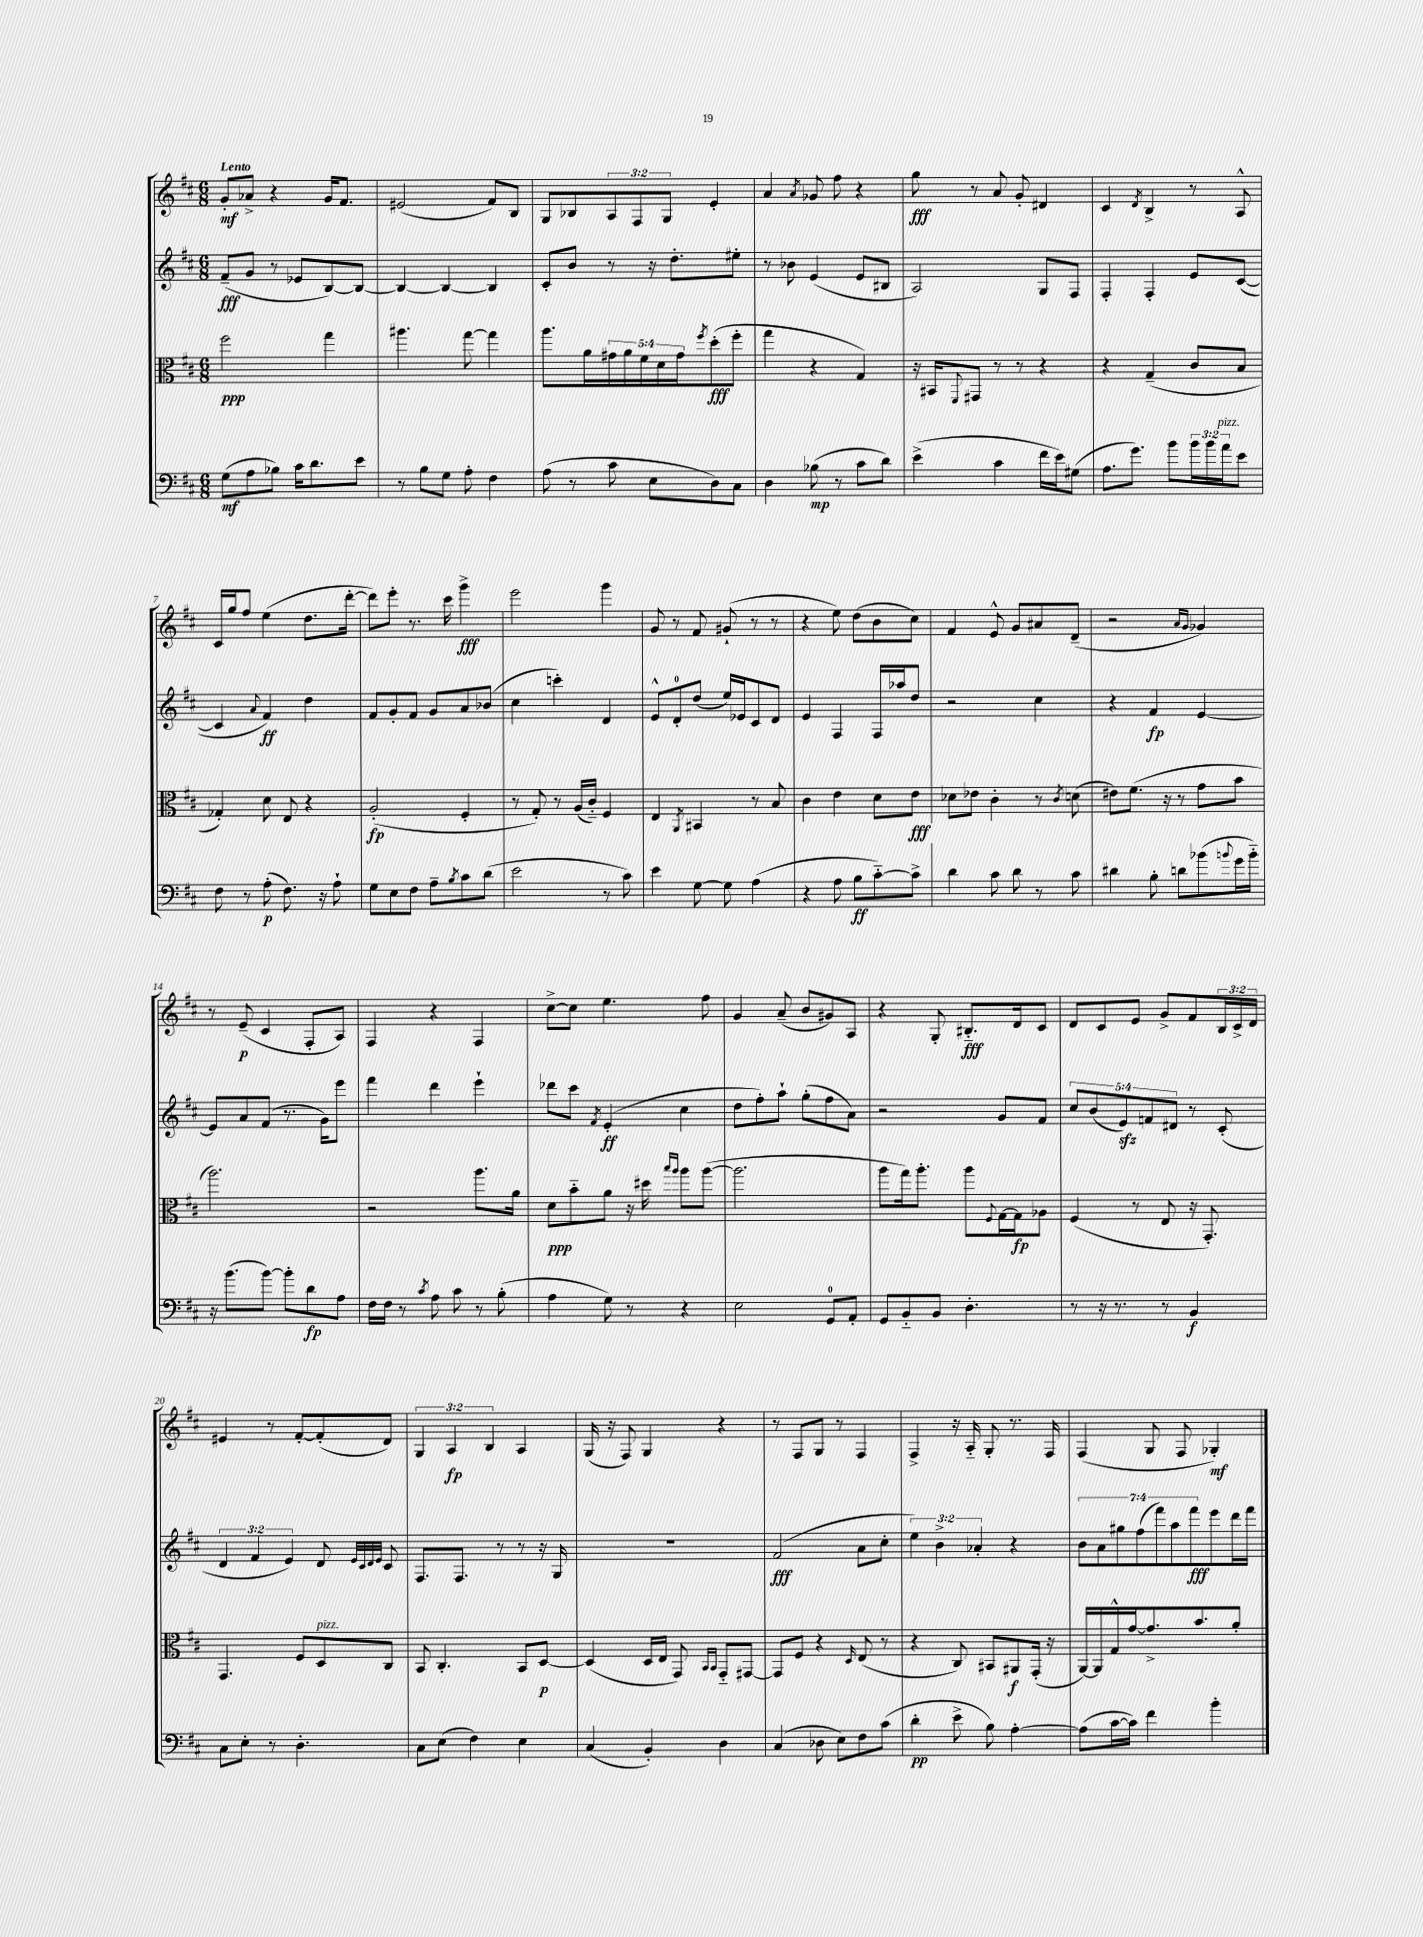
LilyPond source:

<<
\new StaffGroup <<
\new Staff = "s0" {
    \clef treble \key d \major \numericTimeSignature \time 6/8 \override Staff.TupletNumber.text = #tuplet-number::calc-fraction-text \tempo "Lento"
    g'8-.\mf aes'8-> r4 g'16 fis'8. |
    eis'2( fis'8) b8 |
    g8 bes8 \tuplet 3/2 { a8 fis8 g8 } e'4-. |
    a'4 \acciaccatura { a'8 } ges'8 fis''8 r4 |
    g''8\fff r8 a'8 g'8-. dis'4 |
    cis'4 \acciaccatura { d'8 } b4-> r8 a8-^ |
    cis'16 g''16 fis''8 e''4( d''8. d'''16~-. |
    d'''8) e'''8-. r8. cis'''16 g'''4->\fff |
    e'''2 g'''4 |
    g'8 r8 fis'8 gis'8-!( r8 r8 |
    r4 e''8) d''8( b'8 cis''8) |
    fis'4 e'8-^ g'8 ais'8 d'8--( |
    r2 \grace { a'16 g'16 } ges'4) |
    r8 e'8--\p( cis'4 fis8-. a8) |
    fis4 r4 fis4 |
    cis''8~-> cis''8 e''4. fis''8 |
    g'4 a'8--( b'8 gis'8) a8 |
    r4 g8-. bis8.-_\fff d'16 cis'8 |
    d'8 cis'8 e'8 g'8-> fis'8 \tuplet 3/2 { b16 cis'16-> d'16 } |
    eis'4 r8 fis'8~-. fis'8-.( d'8) |
    \tuplet 3/2 { g4 a4\fp b4 } a4 |
    g16( r16 fis8) g4 r4 |
    r8 fis8 g8 r8 fis4 |
    fis4-> r16 a16-_ g8-. r8. fis16 |
    fis4( g8 fis8 ges4-.\mf) \bar "|." |
}
\new Staff = "s1" {
    \clef treble \key d \major \numericTimeSignature \time 6/8 \override Staff.TupletNumber.text = #tuplet-number::calc-fraction-text
    fis'8--\fff( g'8 r8 ees'8 b8~) b8~ |
    b4~ b4~ b4 |
    cis'8-. b'8 r8 r16 d''8.-. eis''8-. |
    r8 bes'8 e'4( e'8 bis8 |
    a2) g8 fis8 |
    fis4-. fis4-. e'8 cis'8~( |
    cis'4 \appoggiatura { a'8 } fis'4\ff) d''4 |
    fis'8 g'8-. fis'8 g'8 a'8 bes'8( |
    cis''4 c'''4-.) d'4 |
    e'8-^ d'8-0-. d''8( e''16) ees'16 cis'8 d'8 |
    e'4 fis4 fis16 aes''16 d''8 |
    r2 cis''4 |
    r4 fis'4\fp e'4~ |
    e'8 a'8 fis'8( r8. g'16) e'''8 |
    fis'''4 d'''4 e'''4-! |
    des'''8 cis'''8 \acciaccatura { fis'8 } e'4-.\ff( cis''4 |
    d''8 fis''8-.) a''8-! g''8-.( fis''8 a'8) |
    r2 g'8 fis'8 |
    \tuplet 5/4 { cis''8 b'8( e'8\sfz) f'8 dis'8 } r8 cis'8-.( |
    \tuplet 3/2 { d'4 fis'4 e'4) } d'8 \grace { e'32 cis'32 d'32 e'32 } cis'8 |
    fis8. fis8. r8 r8 r16 g16 |
    R2. |
    fis'2\fff( a'8 cis''8-. |
    \tuplet 3/2 { e''4) b'4-> aes'4-. } r4 |
    \tuplet 7/4 { b'8 a'8 gis''8 fis''8( fis'''8) a''8 fis'''8\fff } e'''8 d'''16 fis'''16 \bar "|." |
}
\new Staff = "s2" {
    \clef alto \key d \major \numericTimeSignature \time 6/8 \override Staff.TupletNumber.text = #tuplet-number::calc-fraction-text
    fis''2\ppp g''4 |
    ais''4. g''8~ g''4 |
    a''8. a'16 \tuplet 5/4 { gis'16 a'16 fis'16 d'16 gis'16 } \acciaccatura { fis''8 } d''8-.\fff( fis''8-. |
    g''4 r4 g4) |
    r16 bis,16 \appoggiatura { fis,8 } gis,8 r8 r8 r4 |
    r4 g4--( cis'8 b8 |
    ges4-.) d'8 e8 r4 |
    a2-.\fp( fis4-. |
    r8 g8-.) r8 a16( cis'16-_) fis4 |
    e4 \acciaccatura { a,8 } bis,4 r8 b8 |
    cis'4 e'4 d'8 e'8\fff |
    des'8 ees'8 cis'4-. r8 \acciaccatura { cis'8 } d'8( |
    eis'8) fis'8.( r16 r8 g'8 b'8 |
    a''2.) |
    r2 a''8. a'16 |
    d'8\ppp b'8-_ a'8 r16 dis''16 \grace { b''16 a''16 } a''8 a''8~( |
    a''2. |
    a''8 g''16) a''8.-. a''8 \appoggiatura { fis8 } g16~ g16\fp aes8 |
    fis4( r8 e8 r16 g,8.-.) |
    g,4. fis8 d8^\markup { \italic "pizz." } cis8 |
    b,8 cis4.-. b,8 d8~\p |
    d4( d16 e16 g,8) \grace { b,16 b,16 } g,8-_ gis,8~ |
    gis,8 fis8 r4 \grace { d16 } e8( r8 |
    r4 cis8) bis,8 ais,8\f g,16-.( r16 |
    a,16~) a,16 g16-^ g'16~ g'8.-> b'8. a'8-. \bar "|." |
}
\new Staff = "s3" {
    \clef bass \key d \major \numericTimeSignature \time 6/8 \override Staff.TupletNumber.text = #tuplet-number::calc-fraction-text
    g8\mf( a8 bes8) cis'16 d'8. e'8 |
    r8 b8 g8 a8-. fis4 |
    a8( r8 cis'8 e8 d8) cis8 |
    d4 bes8\mp( r8 cis'8 d'8) |
    e'4->( cis'4 fis'16 e'16) gis8( |
    a8. g'8.) b'8 \tuplet 3/2 { b'16 b'16 a'16^\markup { \italic "pizz." } } e'8 |
    fis8 r8 a8-.\p( fis8.) r16 a8-! |
    g8 e8 fis8 a8-- \acciaccatura { b8 } cis'8 d'8( |
    e'2 r8 cis'8) |
    e'4 g8~ g8 a4( |
    r4 a8 b8\ff cis'8~-_) cis'8-> |
    d'4 cis'8 d'8 r8 cis'8 |
    dis'4 b8-. d'8 bes'8( \appoggiatura { b'8 } g'16 b'16-_) |
    r16 b'8.( b'8~) b'8-. d'8\fp a8 |
    fis16 fis16 r8 \acciaccatura { cis'8 } a8 cis'8 r8 b8-.( |
    a4 g8) r8 r4 |
    e2 g,8-0 a,8-. |
    g,8 b,8-_ b,8 d4.-. |
    r8 r16 r8. r8 b,4\f |
    cis8 e8-. r8 d4.-. |
    cis8 e8( fis4) e4 |
    cis4( b,4-.) d4 |
    cis4( des8 e8) fis8 cis'8( |
    d'4-.\pp e'8-> b8) a4~-. |
    a8( cis'16~ cis'16) fis'4 b'4-. \bar "|." |
}
>>
>>
